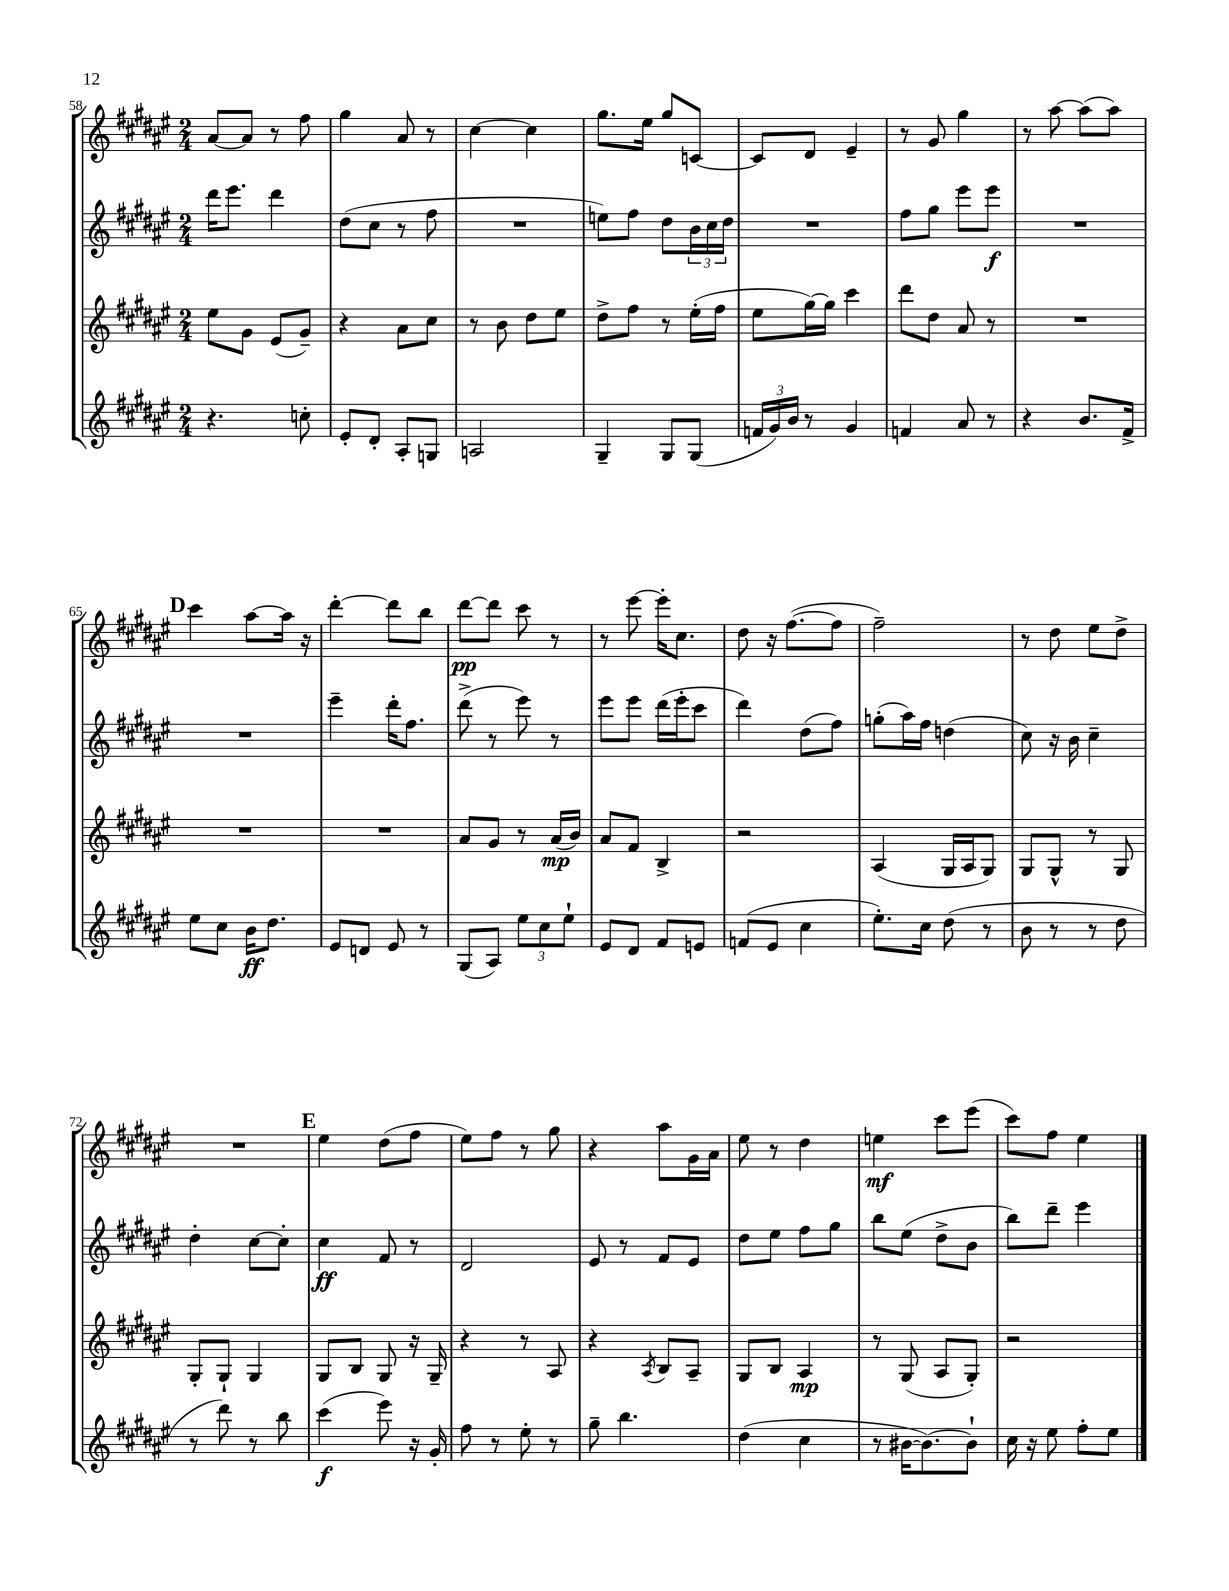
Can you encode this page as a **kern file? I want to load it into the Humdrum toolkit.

**kern	**kern	**kern	**kern
*staff4	*staff3	*staff2	*staff1
*clefG2	*clefG2	*clefG2	*clefG2
*k[f#c#g#d#a#e#]	*k[f#c#g#d#a#e#]	*k[f#c#g#d#a#e#]	*k[f#c#g#d#a#e#]
*M2/4	*M2/4	*M2/4	*M2/4
4.r	8ee#	16ddd#	[8a#
.	.	8.eee#	.
.	8g#	.	8a#]
.	(8e#	4ddd#	8r
8cc'	8g#~)	.	8ff#
=	=	=	=
8e#'	4r	(8dd#	4gg#
8d#'	.	8cc#	.
8A#'	8a#	8r	8a#
8G	8cc#	8ff#	8r
=	=	=	=
2A	8r	2r	[4cc#
.	8b	.	.
.	8dd#	.	4cc#]
.	8ee#	.	.
=	=	=	=
4G#~	8dd#^	8ee)	8.gg#
.	8ff#	8ff#	.
.	.	.	16ee#
8G#	8r	8dd#	8gg#
(8G#	(16ee#'	24b	[8c
.	.	24cc#	.
.	16ff#	.	.
.	.	24dd#	.
=	=	=	=
24f	8ee#	2r	8c]
24g#)	.	.	.
24b	.	.	.
8r	[16gg#)	.	8d#
.	16gg#]	.	.
4g#	4ccc#	.	4e#~
=	=	=	=
4f	8ddd#	8ff#	8r
.	8dd#	8gg#	8g#
8a#	8a#	8eee#	4gg#
8r	8r	8eee#	.
=	=	=	=
4r	2r	2r	8r
.	.	.	[8aa#
8.b	.	.	(8aa#]
.	.	.	8aa#)
16f#^	.	.	.
=	=	=	=
8ee#	2r	2r	4ccc#
8cc#	.	.	.
16b	.	.	[8aa#
8.dd#	.	.	.
.	.	.	16aa#]
.	.	.	16r
=	=	=	=
8e#	2r	4eee#~	[4ddd#'
8d	.	.	.
8e#	.	16ddd#'	8ddd#]
.	.	8.ff#	.
8r	.	.	8bb
=	=	=	=
(8G#	8a#	(8ddd#^	[8ddd#
8A#)	8g#	8r	8ddd#]
12ee#	8r	8eee#)	8ccc#
12cc#	.	.	.
.	(16a#	8r	8r
12ee#`	.	.	.
.	16b)	.	.
=	=	=	=
8e#	8a#	8eee#	8r
8d#	8f#	8eee#	[8eee#
8f#	4B^	(16ddd#	16eee#']
.	.	16eee#'	8.cc#
8e	.	8ccc#	.
=	=	=	=
(8f	2r	4ddd#)	8dd#
8e#	.	.	16r
.	.	.	([8.ff#
4cc#	.	(8dd#	.
.	.	8ff#)	8ff#]
=	=	=	=
8.ee#')	(4A#	(8gg'	2ff#~)
.	.	16aa#)	.
16cc#	.	16ff#	.
(8dd#	16G#	(4dd	.
.	16A#	.	.
8r	8G#)	.	.
=	=	=	=
8b	8G#	8cc#)	8r
8r	8G#^^	16r	8dd#
.	.	16b	.
8r	8r	4cc#~	8ee#
8dd#	8G#	.	8dd#^
=	=	=	=
8r	8G#'	4dd#'	2r
8ddd#)	8G#`	.	.
8r	4G#	[8cc#	.
8bb	.	8cc#']	.
=	=	=	=
(4ccc#	8G#	4cc#	4ee#
.	8B	.	.
8eee#)	8G#	8f#	(8dd#
16r	16r	8r	8ff#
16g#'	16G#~	.	.
=	=	=	=
8ff#	4r	2d#	8ee#)
8r	.	.	8ff#
8ee#'	8r	.	8r
8r	8A#	.	8gg#
=	=	=	=
8gg#~	4r	8e#	4r
4.bb	.	8r	.
.	8qA#	.	.
.	8B	8f#	8aa#
.	8A#~	8e#	16g#
.	.	.	16a#
=	=	=	=
(4dd#	8G#	8dd#	8ee#
.	8B	8ee#	8r
4cc#	4A#	8ff#	4dd#
.	.	8gg#	.
=	=	=	=
8r	8r	8bb	4ee
[16b#	(8G#	(8ee#	.
8.b#_)	.	.	.
.	8A#	8dd#^	8ccc#
8b#`]	8G#')	8b	(8eee#
=	=	=	=
16cc#	2r	8bb)	8ccc#)
16r	.	.	.
8ee#	.	8ddd#~	8ff#
8ff#'	.	4eee#	4ee#
8ee#	.	.	.
==	==	==	==
*-	*-	*-	*-
